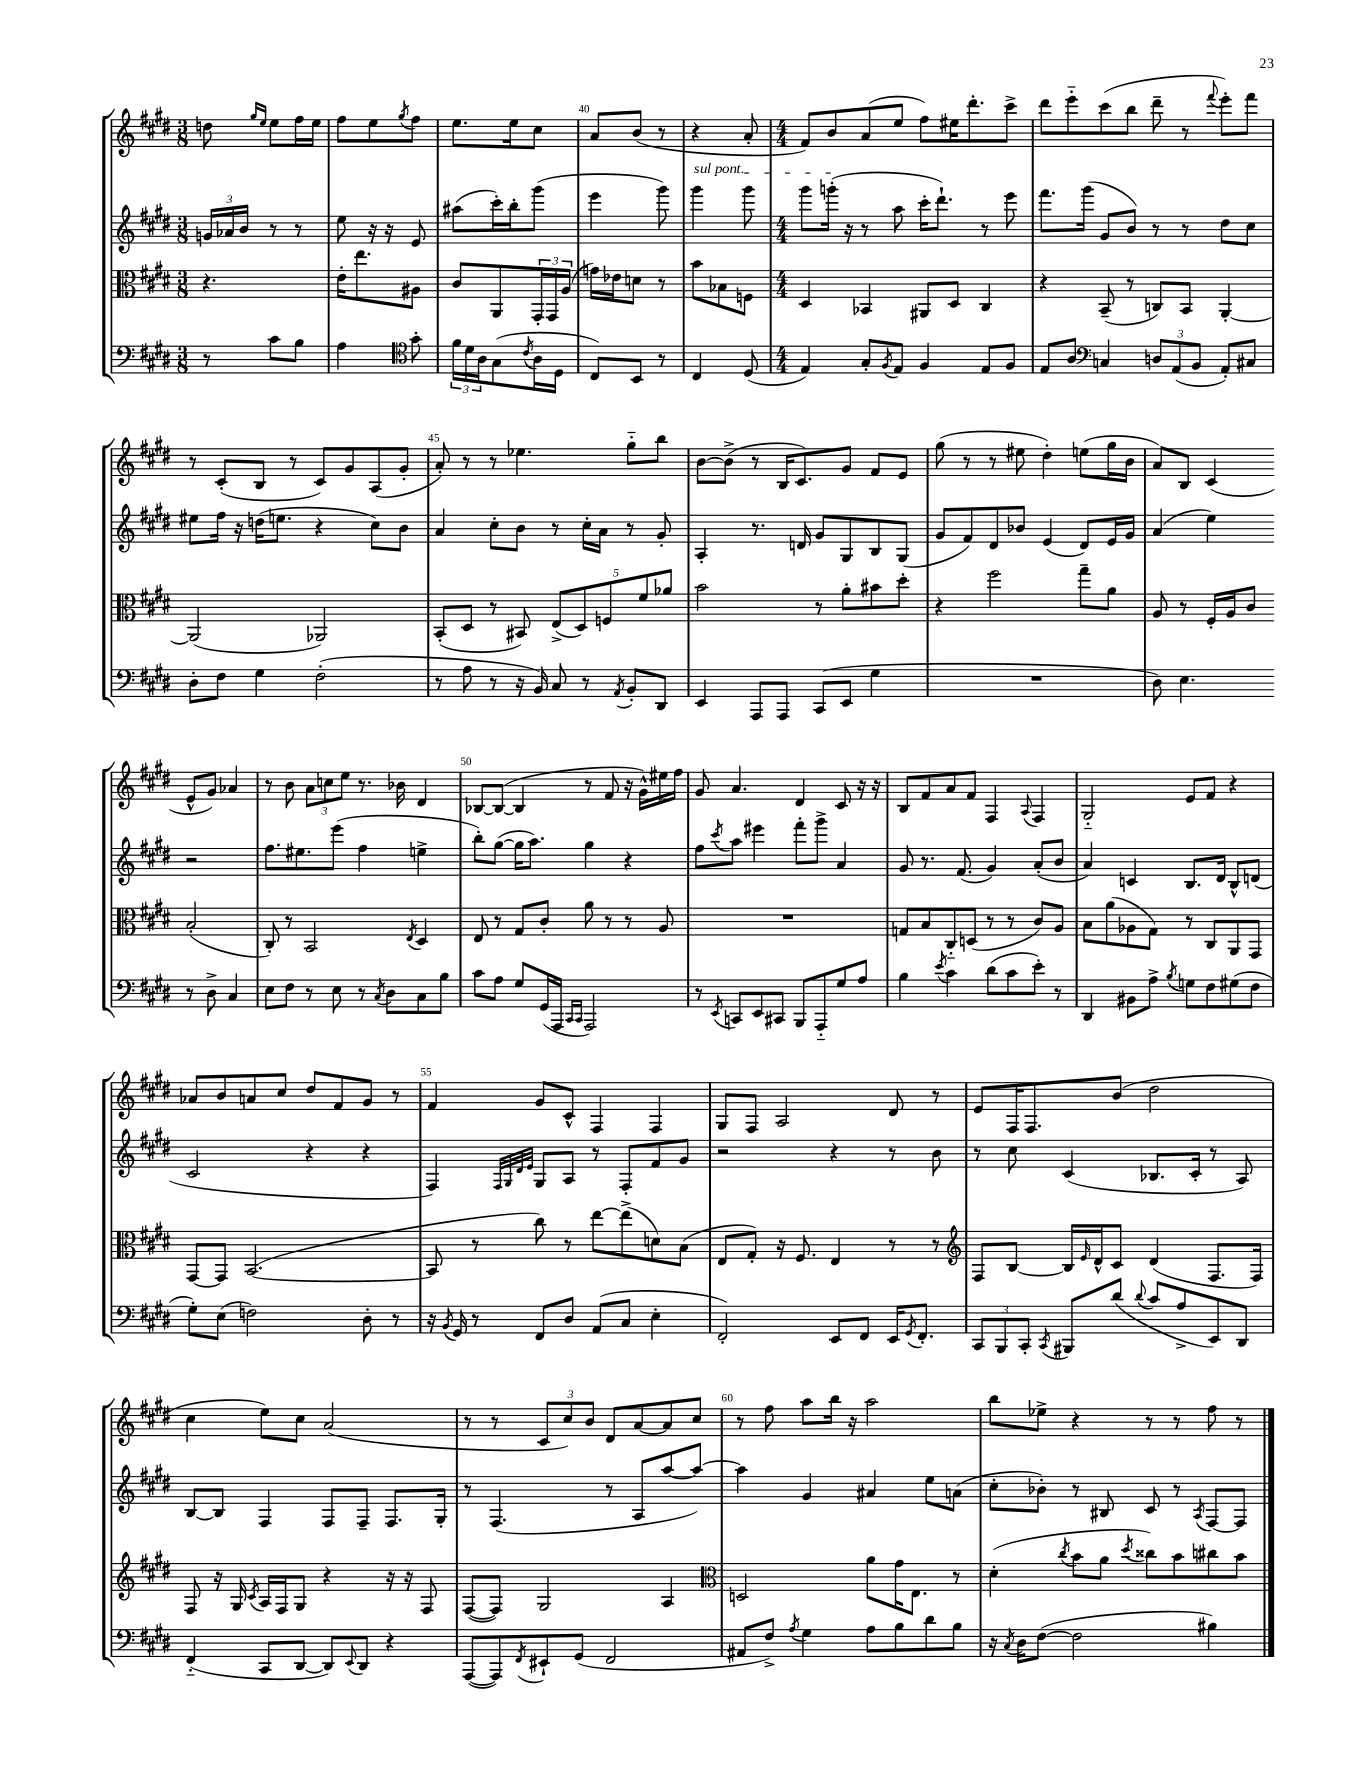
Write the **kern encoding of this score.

**kern	**kern	**kern	**kern
*part4	*part3	*part2	*part1
*staff4	*staff3	*staff2	*staff1
*clefF4	*clefC3	*clefG2	*clefG2
*k[f#c#g#d#]	*k[f#c#g#d#]	*k[f#c#g#d#]	*k[f#c#g#d#]
*M3/8	*M3/8	*M3/8	*M3/8
=37	=37	=37	=37
8r	4.r	24gn/LL	8ddn\
.	.	24a-X/	.
.	.	24b/JJ	.
.	.	.	16qqgg#/LL
.	.	.	16qqee/JJ
8c#\L	.	8r	8ee\L
8B\J	.	8r	16ff#\L
.	.	.	16ee\JJ
=38	=38	=38	=38
4A\	16e'\KL	8ee\	8ff#\L
.	8.ee\	.	.
.	.	16r	8ee\
.	.	16r	.
*clefC4	*	*	*
.	.	.	8qgg#/
8g#'\	8A#X\J	8e/	8ff#\J
=39	=39	=39	=39
24f#\LL	8c#/L	(8aa#X\L	8.ee\L
24d#\	.	.	.
24A\J	.	.	.
(8G#\	8AA/	16ccc#'\L)	.
.	.	16bb'\J	16ee\k
8qc#/	.	.	.
16A\L	24GG#'/L	(8ggg#\J	8cc#\J
.	24GG#/	.	.
16D#\JJ	.	.	.
.	(24A/JJ	.	.
=40	=40	=40	=40
8C#/L)	16gn\LL)	4eee\	8a/L
.	16e-X\J	.	.
8BB/J	8dn\J	.	(8b/J
8r	8r	8ggg#\)	8r
=41	=41	=41	=41
!	!	!LO:TX:a:i:t=sul pont.	!
4C#/	8b\L	4ggg#\	4r
.	8B-X\	.	.
(8D#/	8Fn\J	8ggg#\	8a'/
=42	=42	=42	=42
*M4/4	*M4/4	*M4/4	*M4/4
4E/)	4D#/	8ggg#\L	8f#/L)
.	.	(16gggn'\Jk	8b/
.	.	16r	.
8G#'/L	4BB-X/	8r	(8a/
8qF#/	.	.	.
8E/J	.	8aa\	8ee/J
4F#/	8AA#X/L	16ccc#'\KL	8ff#\L)
.	.	8.ddd#`\J)	.
.	8D#/J	.	16ee#X\K
.	.	.	8.ddd#'\
8E/L	4C#/	8r	.
8F#/J	.	8eee\	8ccc#^\J
=43	=43	=43	=43
8E/L	4r	8.fff#\L	8ddd#\L
8A/J	.	.	8eee\
.	.	(16ggg#\Jk	.
*clefF4	*	*	*
4Cn/	(8BB~/	8g#/L	(8ccc#\
.	8r	8b/J)	8bb\J
12Dn/L	8Cn/L)	8r	8ddd#~\
(12AA/	.	.	.
.	8BB/J	8r	8r
12BB/J	.	.	.
.	.	.	8qqfff#/
8AA'/L)	[4AA'/	8dd#\L	8eee'\L)
8C#X/J	.	8cc#\J	8fff#\J
!!LO:LB:g=z
=44	=44	=44	=44
8D#'\L	(2AA/]	8ee#X\L	8r
8F#\J	.	16ff#\Jk	(8c#'/L
.	.	16r	.
4G#\	.	(16ddn\KL	8B/J
.	.	8.een\J	.
.	.	.	8r
(2F#'\	2AA-X/)	4r	8c#/L)
.	.	.	8g#/
.	.	8cc#\L)	(8A/
.	.	8b\J	8g#'/J
=45	=45	=45	=45
8r	(8BB'/L	4a/	8a'/)
8A\	8D#/J	.	8r
8r	8r	8cc#'\L	8r
16r	8BB#X/)	8b\J	4.ee-X\
16BB/)	.	.	.
8C#/	(10E^/L	8r	.
.	10D#/)	.	.
8r	.	16cc#'\LL	.
.	.	16a\JJ	.
.	10Fn/	.	.
8qAA/	.	.	.
8BB'/L	.	8r	8gg#\L
.	10f#/	.	.
8DD#/J	.	8g#'/	8bb\J
.	10a-X/J	.	.
=46	=46	=46	=46
4EE/	2b\	4A'/	[8b\L
.	.	.	(8b^\J]
8AAA/L	.	8.r	8r
8AAA/J	.	.	16B/KL
.	.	16dn/	8.c#/)
(8CC#/L	8r	8g#/L	.
8EE/J	8a'\L	8G#/	8g#/J
4G#\	8b#X\	8B/	8f#/L
.	8dd#'\J	(8G#/J	8e/J
=47	=47	=47	=47
1r	4r	8g#/L	(8gg#\
.	.	8f#/)	8r
.	2ff#\	8d#/	8r
.	.	8b-X/J	8ee#X\
.	.	(4e/	4dd#'\)
.	8gg#~\L	8d#/L)	(8een\L
.	8a\J	16e/L	16gg#\L
.	.	16g#/JJ	16b\JJ
=48	=48	=48	=48
8D#\)	8A/	(4a/	8a/L)
4.E\	8r	.	8B/J
.	16F#'/LL	4ee\)	(4c#/
.	16A/J	.	.
.	8c#/J	.	.
8r	(2B'/	2r	8e^^/L
8D#^\	.	.	8g#/J)
4C#/	.	.	4a-X/
!!LO:LB:g=z
=49	=49	=49	=49
8E\L	8C#'/)	8.ff#\L	8r
8F#\J	8r	.	8b\
.	.	8.ee#X\	.
8r	2BB/	.	12a\L
.	.	.	12ccn\
8E\	.	(8eee\J	.
.	.	.	12ee\J
8r	.	4ff#\	8.r
8qC#/	.	.	.
8D#\L	.	.	.
.	.	.	16b-X\
.	8qE/	.	.
8C#\	4D#/	4een^\	4d#/
8B\J	.	.	.
=50	=50	=50	=50
8c#\L	8E/	8bb'\L)	[8B-X/L
8A\J	8r	([8gg#\J	(8B-/J_
8G#/L	8G#/L	16gg#\KL]	4B-/]
.	.	8.aa\J)	.
(16GG#/L	8c#'/J	.	.
16AAA/JJ	.	.	.
16qqCC#/LL	.	.	.
16qqCC#/JJ	.	.	.
2AAA/)	8a\	4gg#\	8r
.	8r	.	8f#/
.	8r	4r	16r
.	.	.	16g#^^\LL)
.	8A/	.	16ee#X\
.	.	.	16ff#\JJ
=51	=51	=51	=51
8r	1r	8ff#\L	8g#/
8qEE/	.	8qccc#/	.
8CCn/L	.	8aa\J	4.a/
8EE/	.	4eee#X\	.
8CC#X/J	.	.	.
8BBB/L	.	8fff#'\L	4d#/
8AAA/	.	8ggg#^\J	.
8G#/	.	4a/	8c#/
8A/J	.	.	16r
.	.	.	16r
=52	=52	=52	=52
4B\	8Gn/L	8g#/	8B/L
.	8B/	8.r	8f#/
8qe/	.	.	.
4c#\	8C#/	.	8a/
.	.	(8.f#/	.
.	(8Dn/J	.	8f#/J
(8d#\L	8r	4g#/)	4F#/
8c#\	8r	.	.
.	.	.	8qqA/
8e'\J)	8c#/L)	(8a'/L	4F#/
8r	8A/J	8b/J	.
=53	=53	=53	=53
4DD#/	8B\L	4a/)	2G#/
.	(8a\	.	.
8BB#X\L	8A-X\	4cn/	.
8A^\J	8G#\J)	.	.
8qB/	.	.	.
8Gn\L	8r	8.B/L	8e/L
8F#\	8C#/L	.	8f#/J
.	.	16d#/Jk	.
(8G#X\	8AA/	8B^^/L	4r
8F#\J	8GG#/J	(8dn/J	.
!!LO:LB:g=z
=54	=54	=54	=54
8G#'\L)	[8GG#/L	2c#/	8a-X/L
(8E\J	8GG#/J]	.	8b/
2Fn\)	([2.BB/	.	8an/
.	.	.	8cc#/J
.	.	4r	8dd#/L
.	.	.	8f#/
8D#'\	.	4r	8g#/J
8r	.	.	8r
=55	=55	=55	=55
16r	8BB/]	4F#/)	4f#/
8qBB/	.	.	.
16GG#/	.	.	.
8r	8r	.	.
.	.	32qqF#/LLL	.
.	.	32qqG#/	.
.	.	32qqd#/	.
.	.	32qqe/JJJ	.
8FF#/L	8cc#\)	8G#/L	8g#/L
8D#/J	8r	8A/J	8c#^^/J
(8AA/L	[8ee\L	8r	4F#/
8C#/J	(8ee^\]	8F#'/L	.
4E'\	8dn\)	8f#/	4F#/
.	(8B\J	8g#/J	.
=56	=56	=56	=56
2FF#'/)	8E/L	2r	8G#/L
.	8G#'/J)	.	8F#/J
.	16r	.	2A/
.	8.F#/	.	.
8EE/L	4E/	4r	.
8FF#/J	.	.	.
16EE/KL	8r	8r	8d#/
8qGG#/	.	.	.
8.FF#'/J	.	.	.
.	8r	8b\	8r
=57	=57	=57	=57
*	*clefG2	*	*
12CC#/L	8F#/L	8r	8e/L
12BBB/	.	.	.
.	[8B/J	8cc#\	16F#/K
12CC#'/J	.	.	.
.	.	.	8.F#/
8qCC#/	.	.	.
8BBB#X/L	16B/LL]	(4c#/	.
.	16qqe/	.	.
.	16d#^^/J	.	.
(8d#/J	8c#/J	.	(8b/J
8qqd#/	.	.	.
8c#/L	(4d#/	8.B-X/L	2dd#\
8A^/	.	.	.
.	.	16c#'/Jk	.
8EE/)	8.F#/L	8r	.
8DD#/J	.	8A/)	.
.	16F#/Jk)	.	.
!!LO:LB:g=z
=58	=58	=58	=58
(4FF#/	8F#/	[8B/L	4cc#\
.	16r	8B/J]	.
.	16G#/	.	.
.	8qc#/	.	.
8CC#/L	16A/LL	4F#/	8ee\L)
.	16F#/J	.	.
[8DD#/J	8G#/J	.	8cc#\J
8DD#/L])	4r	8F#/L	(2a/
8qqEE/	.	.	.
8DD#/J	.	8F#~/J	.
4r	16r	8.F#/L	.
.	16r	.	.
.	8F#/	.	.
.	.	16G#'/Jk	.
=59	=59	=59	=59
([8AAA/L	([8F#/L	8r	8r
8AAA/])	8F#/J])	(4.F#/	8r
8qFF#/	.	.	.
8EE#X`/	2G#/	.	12c#/L
.	.	.	12cc#/)
(8GG#/J	.	.	.
.	.	.	12b/J
2FF#/	.	8r	8d#/L
.	.	8A/L	[8a/
.	4A/	[8aa/	8a/]
.	.	8aa/J_)	8cc#/J
=60	=60	=60	=60
*	*clefC3	*	*
8AA#X/L	2Dn/	4aa\]	8r
8F#^/J)	.	.	8ff#\
8qA/	.	.	.
4G#\	.	4g#/	8aa\L
.	.	.	16bb\Jk
.	.	.	16r
8A\L	8a\L	4a#X/	2aa\
8B\	16g#\K	.	.
.	8.E\J	.	.
8d#\	.	8ee\L	.
8B\J	8r	(8an\J	.
=61	=61	=61	=61
16r	(4d#'\	8cc#'\L	8bb\L
8qC#/	.	.	.
16D#\KL	.	.	.
([8F#\J	.	8b-X'\J)	8ee-X^\J
.	8qcc#/	.	.
2F#\]	8b\L	8r	4r
.	8a\J	8B#X/	.
.	8qdd#/	.	.
.	8cc##X\L)	8c#/	8r
.	8b\	8r	8r
.	.	8qA/	.
4B#X\)	8cc#X\	[8F#/L	8ff#\
.	8b\J	8F#/J]	8r
==	==	==	==
*-	*-	*-	*-
